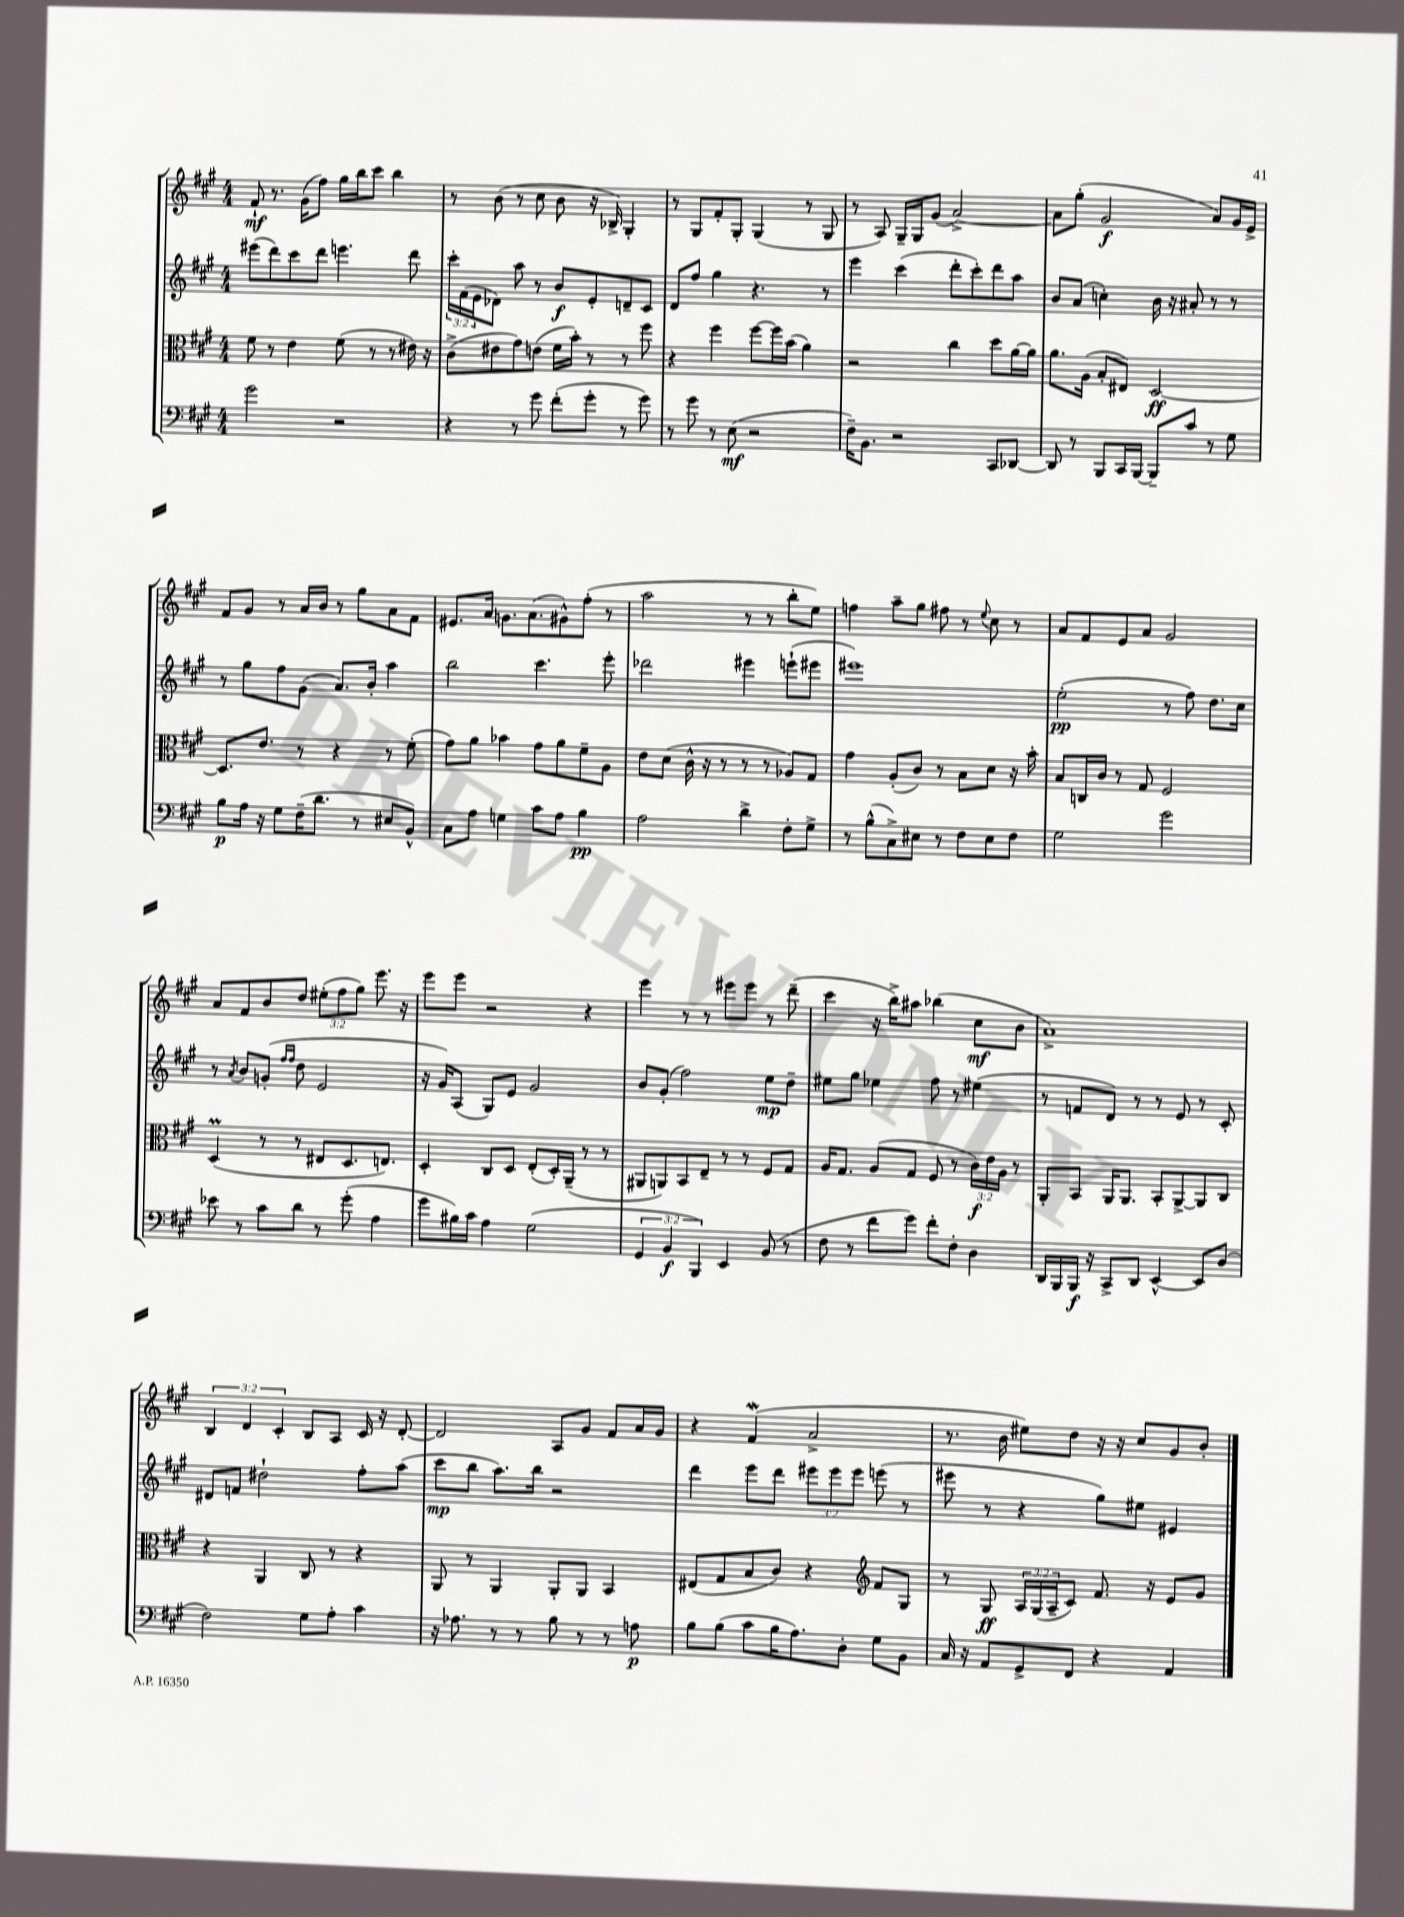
<<
\new StaffGroup <<
\new Staff = "s0" {
    \clef treble \key a \major \numericTimeSignature \time 4/4 \override Staff.TupletNumber.text = #tuplet-number::calc-fraction-text
    fis'8-!\mf r8. gis'16( fis''8) gis''16 b''16 cis'''8 b''4 |
    r8 b'8( r8 cis''8 b'8 r16 bes16->) gis4-. |
    r8 gis8 fis'8-. gis8-. gis4( r8 gis8 |
    r8 a8) gis16-- gis16 gis'8( a'2~->) |
    a'8 gis''8-.( gis'2\f a'8) gis'16 e'16-> |
    fis'8 gis'8 r8 a'16 b'16 r8 gis''8 a'8 fis'8 |
    eis'8. a'16 g'8. a'8.( gis'8-^) fis''8-.( r8 |
    a''2 r8 r8 b''8-. e''8) |
    f''4 a''8-- gis''8 fis''8 r8 \appoggiatura { e''8 } cis''8 r8 |
    a'8 fis'8 e'8 a'8 gis'2 |
    a'8 fis'8 b'8 d''8 \tuplet 3/2 { eis''8-.( fis''8 gis''8) } e'''8. r16 |
    e'''8 e'''8 r2 r4 |
    e'''4 r8 r8 eis'''8 eis'''8 r8 d'''8--( |
    cis'''4 r16 b''16->) ais''8 bes''4( cis''8\mf b'8 |
    a'1->) |
    \tuplet 3/2 { b4 d'4 cis'4-. } b8 a8 cis'16 r16 d'8~-. |
    d'2 a8 gis'8 fis'8 a'16 gis'16 |
    r4 fis'4\mordent( a'2-> |
    r8. b'16 eis''8) d''8 r16 r16 cis''8 gis'8 b'8-. \bar "|." |
}
\new Staff = "s1" {
    \clef treble \key a \major \numericTimeSignature \time 4/4 \override Staff.TupletNumber.text = #tuplet-number::calc-fraction-text
    eis'''8( d'''8) cis'''8 d'''8 e'''4. d'''8 |
    \tuplet 3/2 { cis'''16-. fis'16( e'16 } des'8) a''8 r8 b'8\f e'8-. d'8-- cis'8 |
    d'8 fis''8 gis''4 r4. r8 |
    e'''4 cis'''4( d'''8-. cis'''8-.) d'''8 a''8 |
    b'8 a'8( c''4-.) b'16 r16 ais'8-. r8 r8 |
    r8 gis''8 fis''8 gis'8( a'8.) b'16-. a''4 |
    b''2 cis'''4. e'''8-. |
    des'''2 eis'''4 e'''8-!( eis'''8 |
    eis'''1) |
    e''2-.\pp( r8 fis''8) d''8. cis''16 |
    r8 \acciaccatura { a'8 } b'8 g'8-.( \grace { fis''16 fis''16 } d''8 e'2 |
    r16 gis'16) a8( gis8) e'8 gis'2 |
    b'8 gis'8-.( fis''2) e''8\mp d''8-- |
    eis''8 gis''8 ees''4 fis''8 r8 eis''4( |
    r8 f'8 d'8) r8 r8 e'8 r8 cis'8-. |
    dis'8 f'8 dis''2-! fis''8-. a''8( |
    cis'''8\mp b''8 a''8.) b''16 r2 |
    d'''4 e'''8 d'''8 \tuplet 3/2 { eis'''8 eis'''8 eis'''8 } e'''8( r8 |
    eis'''8 r8 r4 gis''8) eis''8 eis'4 \bar "|." |
}
\new Staff = "s2" {
    \clef alto \key a \major \numericTimeSignature \time 4/4 \override Staff.TupletNumber.text = #tuplet-number::calc-fraction-text
    fis'8 r8 e'4 fis'8( r8 r8 eis'16) r16 |
    cis'8->( eis'8 gis'8) e'8( fis'16 b'16-.) r8 r8 fis''8 |
    r4 fis''4 fis''8~ fis''16 b'16( a'4) |
    r2 cis''4 d''8 a'16~ a'16 |
    a'8. a16( b8-. eis8) d2~\ff |
    d8. e'8. r8 r4 r8 fis'8-.( |
    gis'8) a'8 bes'4 gis'8 a'8 fis'8-- a8 |
    e'8 d'8( cis'16-^ r16 r8 r8 r8 aes8) gis8 |
    gis'4 a8-.( cis'8) r8 b8 d'8 r16 b'16-. |
    b8 c16 cis'16 r8 gis8 fis2 |
    d4\prall( r8 r8 eis8 d8. e8.) |
    d4-. cis8 d8 e8-.( d16-.) a,16--( r8 r8 |
    ais,8 a,8) b,8 e8-- r8 r8 fis8 gis8 |
    a16 gis8. a8( gis8 fis8 r8 \tuplet 3/2 { cis'16\f) e'16 a16 } r8 |
    a,8-. b,8 a,16 a,8. b,8-. a,8~-> a,8 cis8 |
    r4 a,4 cis8 r8 r4 |
    a,8 r8 a,4 a,8-. a,8 b,4 |
    eis8( gis8 b8 cis'8) r4 \clef treble fis'8 gis8 |
    r8 gis8\ff \tuplet 3/2 { a16 gis16( a16-- } cis'8) fis'8. r16 e'8 gis'8 \bar "|." |
}
\new Staff = "s3" {
    \clef bass \key a \major \numericTimeSignature \time 4/4 \override Staff.TupletNumber.text = #tuplet-number::calc-fraction-text
    gis'2 r2 |
    r4 r8 gis'8 fis'8-.( gis'8-. r8 gis'8) |
    r8 gis'8 r8 e8\mf( r2 |
    fis16--) b,8. r2 cis,8 des,8~ |
    des,8 r8 b,,8 cis,16 b,,16~ b,,8-- cis'8 r8 gis8 |
    b8\p a16 r16 gis8 fis16--( d'8. r8 eis8 b,8-^) |
    cis8 a8 g4 cis'8 a8 b4\pp |
    a2 d'4-> fis8-. gis8-> |
    r8 b8-^( cis8->) eis8 r8 fis8 eis8 fis8 |
    gis2 gis'2 |
    ees'8 r8 cis'8 d'8 r8 gis'8-.( a4 |
    gis'8 bis16) cis'16 a4 gis2( |
    \tuplet 3/2 { gis,4 b,4\f b,,4) } e,4 b,8( r8 |
    fis8 r8 fis'8 gis'8) fis'8-. fis8-. d4 |
    d,16 b,,16 b,,16\f r16 cis,8-> d,8 e,4~-^ e,8 d8( |
    fis2) gis8 a8-. cis'4 |
    r16 aes8. r8 r8 b8 r8 r8 a8\p |
    b8 b8( cis'8 b16 a8.) d8-. gis8 b,8 |
    cis16 r16 a,8 gis,8-> fis,8 r4 a,4 \bar "|." |
}
>>
>>
\layout { \context { \Score \remove "Bar_number_engraver" } }
